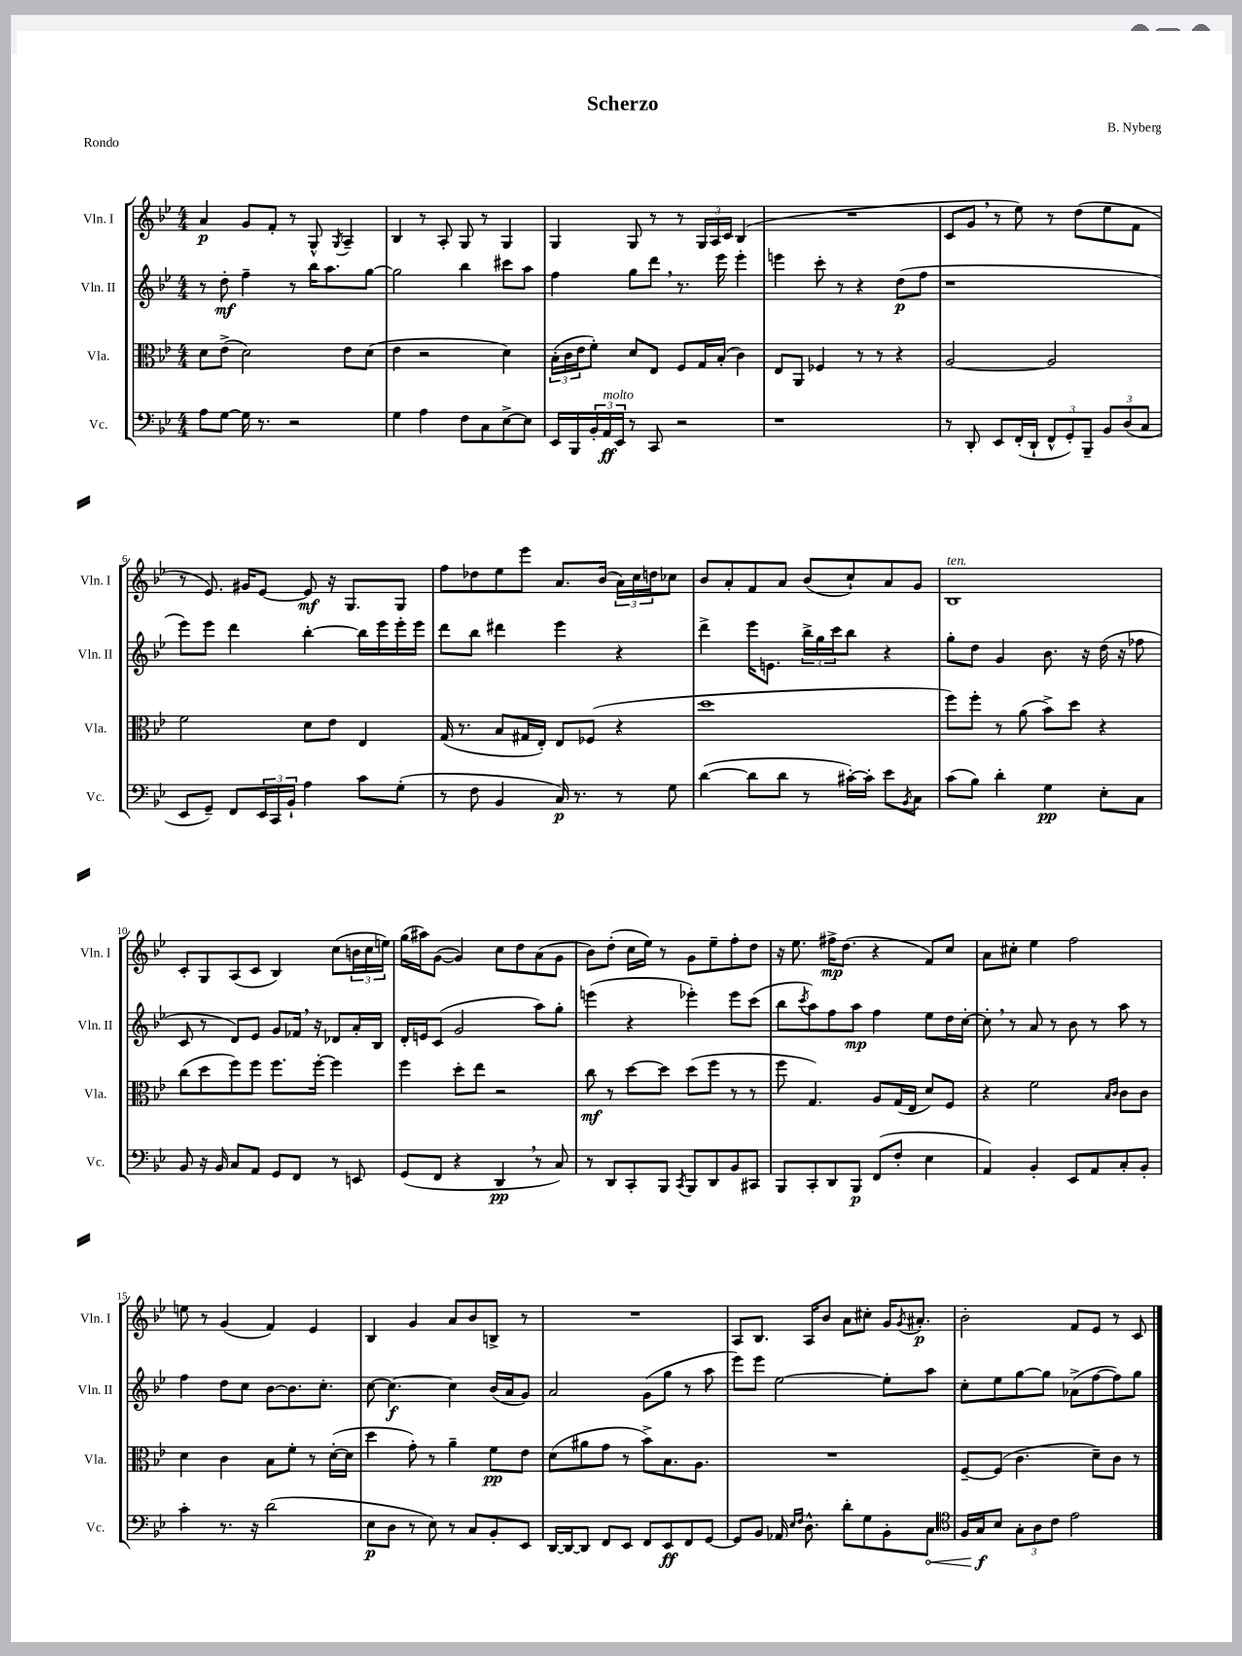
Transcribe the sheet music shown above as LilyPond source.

\header { title = "Scherzo" composer = "B. Nyberg" piece = "Rondo" }
<<
\new StaffGroup <<
\new Staff = "s0" \with { instrumentName = "Vln. I" shortInstrumentName = "Vln. I" } {
    \clef treble \key bes \major \numericTimeSignature \time 4/4
    a'4\p g'8 f'8-. r8 g8-^ \acciaccatura { g8 } a4-- |
    bes4 r8 a8-. g8 r8 g4 |
    g4 g8 r8 r8 \tuplet 3/2 { g16 a16 c'16 } bes4( |
    R1 |
    c'8 g'8 \breathe r8 ees''8) r8 d''8( ees''8 f'8 |
    r8 ees'8.) gis'16 ees'8~ ees'8\mf r16 g8. g8 |
    f''8 des''8 ees''8 ees'''8 a'8. bes'16( \tuplet 3/2 { a'16) c''16 d''16 } ces''8 |
    bes'8 a'8-. f'8 a'8 bes'8( c''8-!) a'8 g'8 |
    bes1^\markup { \italic "ten." } |
    c'8-. g8 a8( c'8 bes4) c''8( \tuplet 3/2 { b'16 c''16 e''16) } |
    g''16( ais''16) g'8~( g'4) c''8 d''8 a'8( g'8 |
    bes'8) d''8-.( c''16 ees''16) r8 g'8 ees''8-- f''8-. d''8 |
    r16 ees''8. fis''16->\mp d''8.( r4 f'8) c''8 |
    a'8 cis''8-. ees''4 f''2 |
    e''8 r8 g'4( f'4) ees'4 |
    bes4 g'4 a'8 bes'8 b8-> r8 |
    R1 |
    a8 bes8. a16 bes'8 a'8 cis''8-. g'16 \acciaccatura { g'8 } ais'8.-.\p |
    bes'2-. f'8 ees'8 r8 c'8 \bar "|." |
}
\new Staff = "s1" \with { instrumentName = "Vln. II" shortInstrumentName = "Vln. II" } {
    \clef treble \key bes \major \numericTimeSignature \time 4/4
    r8 d''8-.\mf f''4-- r8 bes''16 a''8. g''8~ |
    g''2 bes''4 cis'''8 a''8 |
    f''4 g''8 d'''8 \breathe r8. ees'''16 ees'''4-. |
    e'''4 c'''8-. r8 r4 d''8\p( f''8 |
    r1 |
    ees'''8) ees'''8 d'''4 bes''4~-. bes''16 ees'''16 ees'''16-. ees'''16 |
    d'''8 bes''8 dis'''4 ees'''4 r4 |
    d'''4-> ees'''16 e'8. \tuplet 3/2 { bes''16-> g''16 c'''16 } bes''8 r4 |
    g''8-. d''8 g'4 bes'8. r16 d''16( r16 fes''8 |
    c'8 r8 d'8) ees'8 g'8 fes'16 \breathe r16 des'8 a'16-. bes16 |
    d'16-. e'16 c'8( g'2 a''8) g''8-. |
    e'''4( r4 ees'''4-.) ees'''8 c'''8( |
    bes''8 \acciaccatura { c'''8 } a''8) f''8 a''8\mp f''4 ees''8 d''16 c''16~-. |
    c''8-. \breathe r8 a'8 r8 bes'8 r8 a''8 r8 |
    f''4 d''8 c''8 bes'8~ bes'8. c''8.-. |
    c''8~ c''4.~\f c''4 bes'16( a'16 g'8) |
    a'2 g'8( g''8 r8 a''8 |
    ees'''8) ees'''8 ees''2~ ees''8-. a''8 |
    c''8-. ees''8 g''8~ g''8 aes'8->( f''8~ f''8) g''8 \bar "|." |
}
\new Staff = "s2" \with { instrumentName = "Vla." shortInstrumentName = "Vla." } {
    \clef alto \key bes \major \numericTimeSignature \time 4/4
    d'8 ees'8->( d'2) ees'8 d'8( |
    ees'4 r2 d'4) |
    \tuplet 3/2 { bes16-.( c'16 ees'16 } f'8-.) d'8 ees8 f8 g16 bes16-.( c'4) |
    ees8 a,8 fes4 r8 r8 r4 |
    a2~ a2 |
    f'2 d'8 ees'8 ees4 |
    g16( r8. bes8 gis16 ees16-.) ees8 fes8( r4 |
    d''1 |
    f''8) f''8-. r8 a'8( bes'8->) d''8 r4 |
    c''8( d''8 f''8) f''8 f''8. f''16~-. f''4 |
    f''4 d''8-. ees''8 r2 |
    c''8\mf r8 d''8~ d''8 d''8( f''8 r8 r8 |
    f''8 g4.) a8 g16( ees16 d'8) f8 |
    r4 f'2 \grace { bes16 c'16 } c'8 c'8 |
    d'4 c'4 bes8 f'8-. r8 d'16~-.( d'16 |
    d''4 g'8-.) r8 a'4-- f'8\pp ees'8 |
    d'8( ais'8 g'8 r8 bes'8->) bes8. a8. |
    R1 |
    f8~-- f8( c'4. d'8--) c'8 r8 \bar "|." |
}
\new Staff = "s3" \with { instrumentName = "Vc." shortInstrumentName = "Vc." } {
    \clef bass \key bes \major \numericTimeSignature \time 4/4
    a8 g8~ g16 r8. r2 |
    g4 a4 f8 c8 ees8~-> ees8 |
    ees,16 bes,,16 \tuplet 3/2 { bes,16-. a,16\ff^\markup { \italic "molto" } ees,16 } r8 c,8 r2 |
    r1 |
    r8 d,8-. ees,8 f,16-.( d,16-! \tuplet 3/2 { f,8-^ g,8-.) bes,,8-- } \tuplet 3/2 { bes,8 d8( c8 } |
    ees,8 g,8--) f,8 \tuplet 3/2 { ees,16 c,16 bes,16-! } a4 c'8 g8-.( |
    r8 f8 bes,4 c16\p) r8. r8 g8 |
    d'4~( d'8 d'8 r8 cis'16~-.) cis'16-. ees'8 \acciaccatura { bes,8 } c8 |
    c'8( bes8) d'4-. g4\pp ees8-. c8 |
    bes,8 r16 bes,16 c8 a,8 g,8 f,8 r8 e,8 |
    g,8( f,8 r4 d,4\pp \breathe r8 c8) |
    r8 d,8 c,8-. bes,,8 \acciaccatura { c,8 } bes,,8 d,8 bes,8 cis,8 |
    bes,,8 c,8-. d,8 bes,,8\p f,8( f8-. ees4 |
    a,4) bes,4-. ees,8 a,8 c8-. bes,8-. |
    c'4-. r8. r16 d'2( |
    ees8\p d8 r8 ees8) r8 c8 bes,8-. ees,8 |
    d,16~ d,16~ d,8 f,8 ees,8 f,8 ees,8\ff f,8 g,8~ |
    g,8 bes,8 aes,16 \grace { ees16 f16 } d8.-^ d'8-. g8 bes,8-. \once \override Hairpin.circled-tip = ##t c8\< |
    \clef tenor f16 g16\f\! bes8 \tuplet 3/2 { g8-. a8 c'8 } ees'2 \bar "|." |
}
>>
>>
